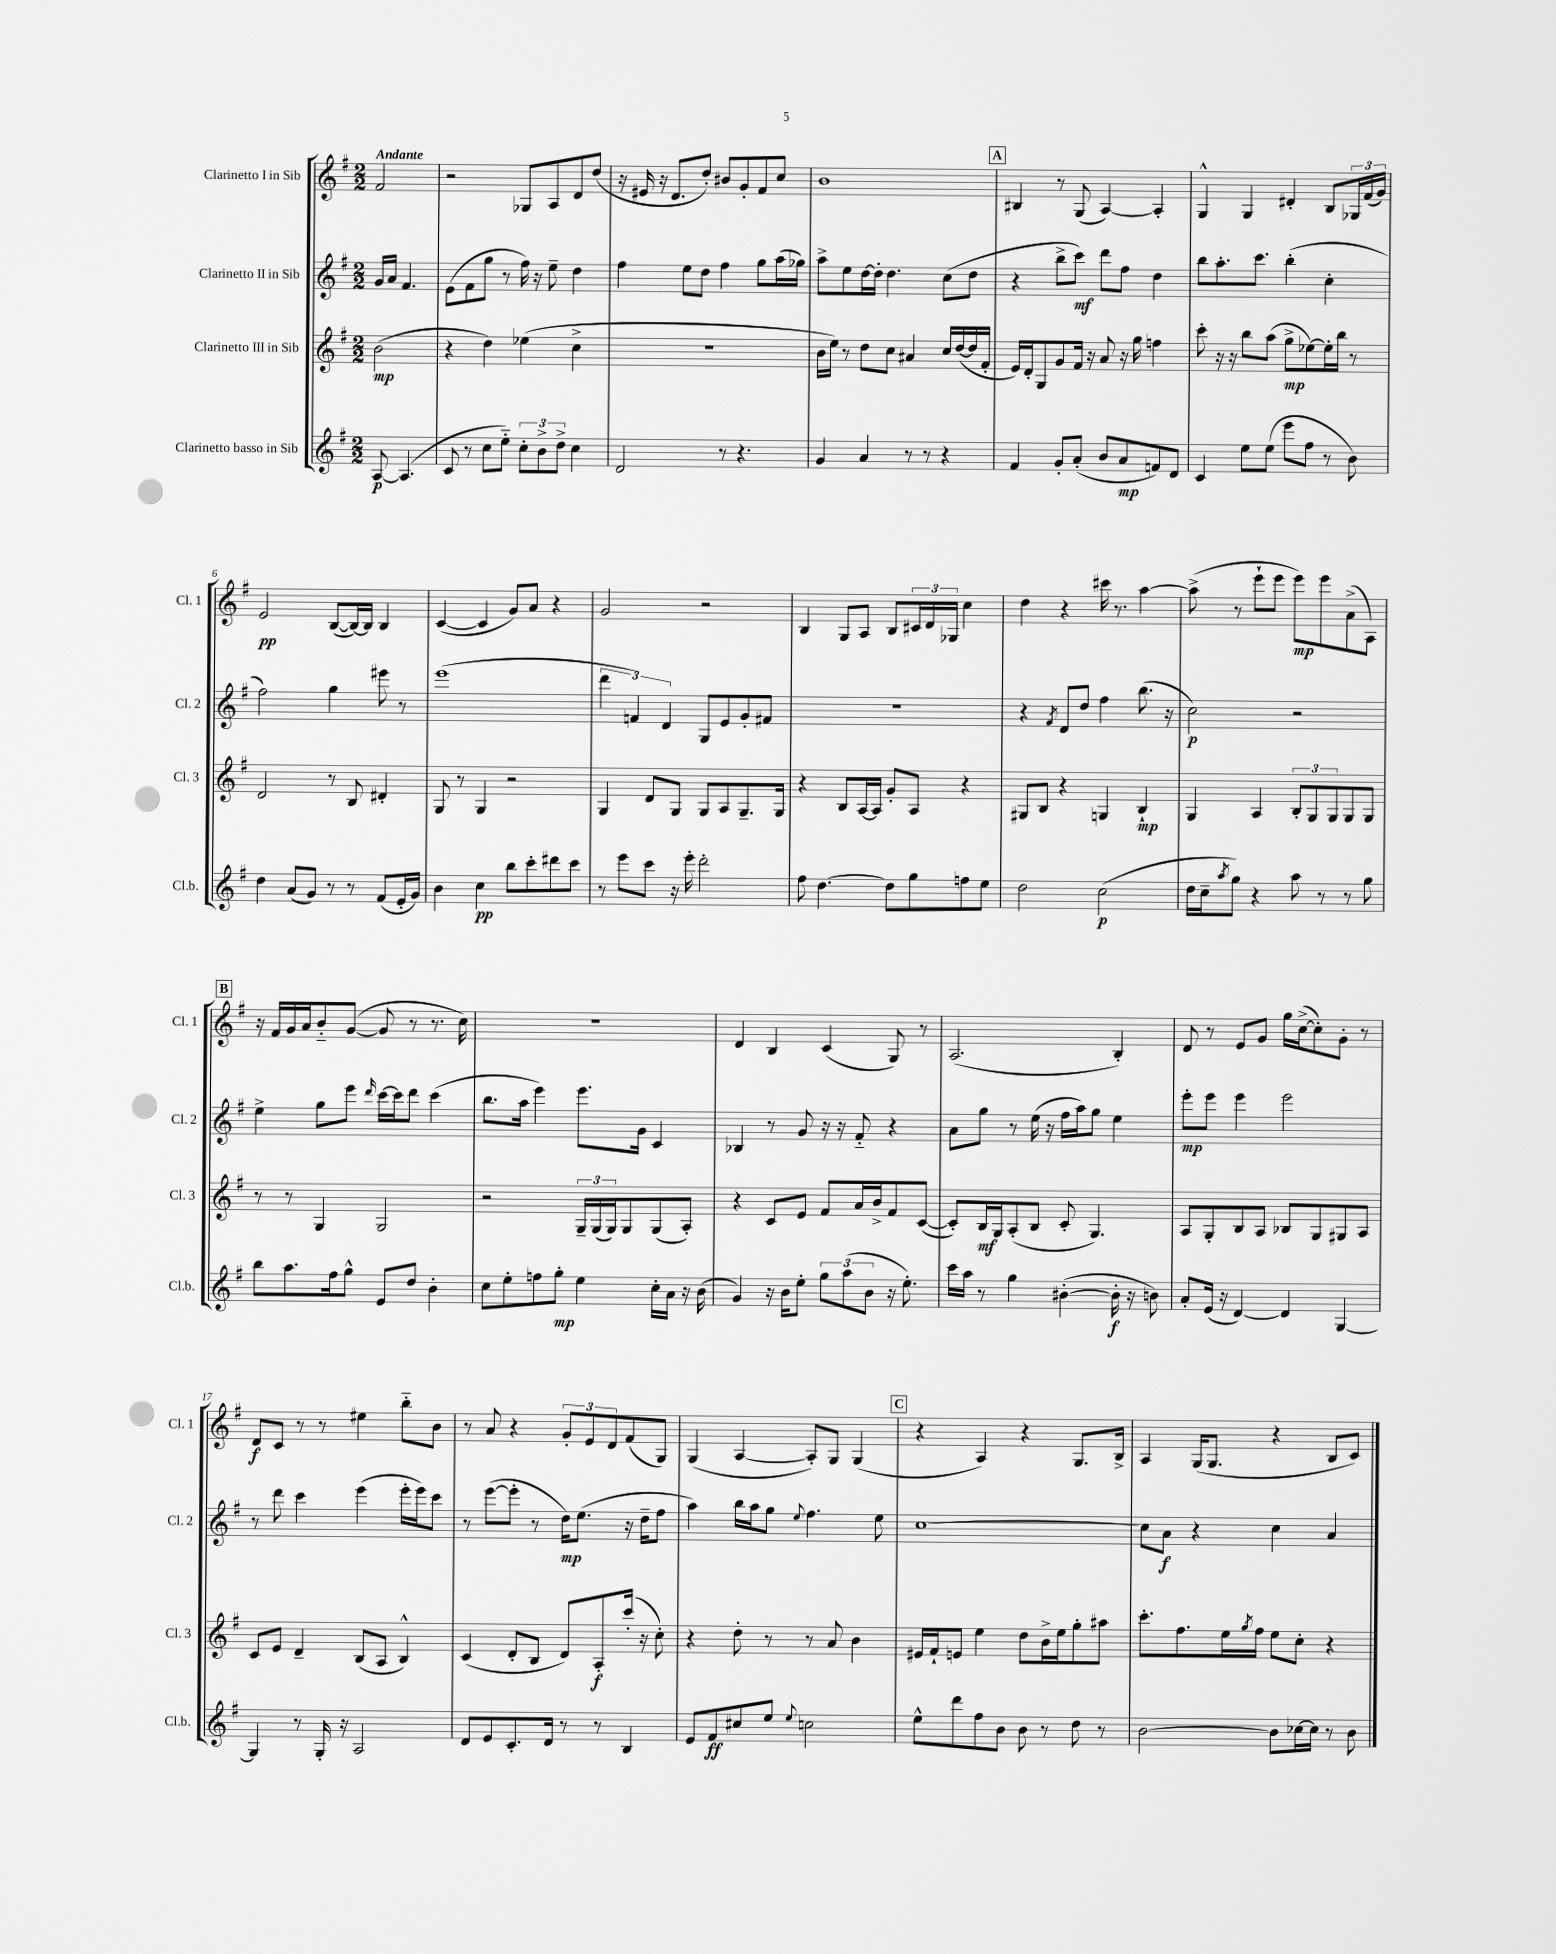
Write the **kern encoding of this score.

**kern	**kern	**kern	**kern
*staff4	*staff3	*staff2	*staff1
*clefG2	*clefG2	*clefG2	*clefG2
*k[f#]	*k[f#]	*k[f#]	*k[f#]
*M2/2	*M2/2	*M2/2	*M2/2
[8A/	(2b\	16g/LL	2f#/
.	.	16a/JJ	.
(4.A/]	.	4.f#/	.
=	=	=	=
8c/	4r	(8e\L	2r
8r	.	8f#\	.
8cc\L	4dd\)	8gg\J	.
8ee'~\J)	.	8r	.
12cc'\L	(4ee-\	16ff#\)	8G-/L
.	.	16r	.
12b^\	.	.	.
.	.	8ee~\	8A/
12dd^\J	.	.	.
4cc\	4cc^\	4dd\	8d/
.	.	.	(8dd/J
=	=	=	=
2d/	1r	4ff#\	16r
.	.	.	16e#/
.	.	.	16r
.	.	.	8.d/L
.	.	8ee\L	.
.	.	8dd\J	8dd'/J)
8r	.	4ff#\	8b#/L
4.r	.	.	8g'/
.	.	8gg\L	8f#/
.	.	(16aa\L	8cc/J
.	.	16gg-\JJ)	.
=	=	=	=
4g/	16b\LL	8aa^\L	1b
.	16ee\JJ)	.	.
.	8r	8ee\	.
4a/	8dd\L	[16dd\L	.
.	.	16dd'\]JJ	.
.	8cc\J	4.dd\	.
8r	4a#/	.	.
8r	.	.	.
4r	16cc/LL	(8cc\L	.
.	([16dd/	.	.
.	16dd/]	8dd\J	.
.	16f#'/JJ	.	.
=	=	=	=
4f#/	16e/LL)	4r	4B#/
.	16d'/J	.	.
.	8G/	.	.
8g'/L	8g/	8bb^\L	8r
(8a'/J	16f#/Jk	8ccc\J)	(8G/
.	16r	.	.
8b/L	8a/	8ddd\L	[4A/)
8a/	16r	8ff#\J	.
.	16gg\	.	.
8f/)	4ff\	4dd\	4A'/]
8d/J	.	.	.
=	=	=	=
4c/	8ccc'\	8bb\L	4G^^/
.	16r	8.aa'\	.
.	16r	.	.
8ee\L	8bb\L	.	4G/
.	.	8.ccc\J	.
(8ee\J	(8aa\J	.	.
8eee\L	8gg^\L	(4bb'\	4d#'/
8ff#\J	[8ee-\)	.	.
8r	16ee-'\]L	4cc'\	8B/L
.	16bb\JJ	.	.
8b\)	8r	.	24G-/L
.	.	.	(24f#/
.	.	.	24g/JJ)
=	=	=	=
4dd\	2d/	2ff#\)	2e/
(8a/L	.	.	.
8g/J)	.	.	.
8r	8r	4gg\	([8B/L
8r	8B/	.	16B/_L)
.	.	.	16B/]JJ
(8f#/L	4d#'/	8eee#\	4B/
16e'/L	.	8r	.
16g/JJ)	.	.	.
=	=	=	=
4b\	8G/	(1eee	([4c/
.	8r	.	.
4cc\	4G/	.	4c/]
8bb\L	2r	.	8g/L)
8ccc'\	.	.	8a/J
8ddd#\	.	.	4r
8ccc\J	.	.	.
=	=	=	=
8r	4G/	6ddd\	2g/
8eee\L	.	.	.
.	.	6f/)	.
8ccc\J	8d/L	.	.
.	.	6d/	.
16r	8G/J	.	.
16eee'\	.	.	.
2ddd'\	8G/L	8G/L	2r
.	8A/	8e/	.
.	8.G~/	8g'/	.
.	.	8f#/J	.
.	16G/Jk	.	.
=	=	=	=
8ff#\	4r	1r	4B/
[4.dd\	.	.	.
.	8B/L	.	8G/L
.	[16A/L	.	8A/J
.	16A/]JJ	.	.
8dd\]L	8g'/L	.	8B/L
8gg\	8A/J	.	24c#/L
.	.	.	24d/
.	.	.	24G-/JJ
8ff\	4r	.	4cc\
8ee\J	.	.	.
=	=	=	=
2dd\	8G#/L	4r	4dd\
.	8B/J	.	.
.	.	8qf#/	.
.	4r	8d/L	4r
.	.	8dd/J	.
(2cc\	4G/	4ff#\	16ccc#\
.	.	.	8.r
.	4B`/	(8.bb\	[4aa\
.	.	16r	.
=	=	=	=
16dd\LL	4G/	2cc\)	(8aa^\]
16cc~\J	.	.	.
8qaa/	.	.	.
8gg\J)	.	.	8r
4r	4A/	.	8eee`\L
.	.	.	8eee\J
8aa\	12B'/L	2r	8eee\L)
.	12G/	.	.
8r	.	.	8eee\
.	12G/	.	.
8r	8G/	.	(8a^\
8gg\	8G/J	.	8A\J)
=	=	=	=
8bb\L	8r	4ee^\	16r
.	.	.	16f#/LL
8.aa\	8r	.	16g/
.	.	.	16a/J
.	4G/	8gg\L	8b'~/
16ff#\k	.	.	.
8gg^^\J	.	8eee\J	([8g/J
.	.	16qqddd/	.
8e/L	2G/	[16ccc\LL	8g/]
.	.	16ccc\]J	.
8dd/J	.	8ddd\J	8r
4b'\	.	(4ccc\	8.r
.	.	.	16cc\)
=	=	=	=
8cc\L	2r	8.bb\L	1r
8ee'\	.	.	.
.	.	16aa\Jk	.
8ff\	.	4eee\)	.
8gg'\J	.	.	.
4ee\	24G~/LL	8.eee\L	.
.	(24G/	.	.
.	24G/J)	.	.
.	8G/	.	.
.	.	16g\Jk	.
16cc'\LL	(8G/	4c/	.
16a\JJ	.	.	.
16r	8A'/J)	.	.
(16b\	.	.	.
=	=	=	=
4g/)	4r	4B-/	4d/
16r	8c/L	8r	4B/
16b\LK	.	.	.
8ee'\J	8e/J	8g/	.
12gg\L	8f#/L	16r	(4c/
.	.	16r	.
(12aa\	.	.	.
.	16a/L	8f#'~/	.
12b\J	.	.	.
.	16b^/J	.	.
16r	8f#/	4r	8G/)
8.ee'\)	.	.	.
.	([8c/J	.	8r
=	=	=	=
16ccc\LL	8c'/]L)	8a\L	(2.A/
16aa\JJ	.	.	.
8r	16B/L	8gg\J	.
.	16G/J	.	.
4gg\	(8A'/	8r	.
.	8B/J	(16ee\	.
.	.	16r	.
([4b#'\	8c'/	16ff#\LL	.
.	.	16aa\J)	.
.	4.G/)	8gg\J	.
16b#'\]	.	4ee\	4B'/)
16r	.	.	.
8b\)	.	.	.
=	=	=	=
8a'/L	8A/L	8eee'\L	8d/
(16e/Jk	8G'/	8eee\J	8r
16r	.	.	.
[4d/)	8B/	4eee\	8e/L
.	8A/J	.	8g/J
4d/]	8B-/L	2eee\	16gg\LL
.	.	.	([16cc^\J
.	8G/	.	8cc'\])
[4G/	8G#/	.	8g'\J
.	8A/J	.	8r
=	=	=	=
4G/]	8c/L	8r	8d/L
.	8e/J	8ddd\	8c/J
8r	4d~/	4ccc\	8r
16G'/	.	.	8r
16r	.	.	.
2A/	(8B/L	(4eee\	4ee#\
.	8A/J	.	.
.	4B^^/)	16eee'\LL	8bb'~\L
.	.	16eee\J)	.
.	.	8ccc\J	8b\J
=	=	=	=
8d/L	(4c/	8r	8r
8e/	.	([8eee\L	8a/
8.c'/	8d'/L	8eee'\]J	4r
.	8B/J	8r	.
16d/Jk	.	.	.
8r	8d/L)	16dd\LK)	12g'/L
.	.	(8.ee\J	.
.	.	.	12e/
8r	8A'/	.	.
.	.	.	12d/
4B/	(16ccc'/Jk	16r	(8f#/
.	16r	16dd~\LK	.
.	8cc'\)	8ff#\J	8G/J)
=	=	=	=
8e/L	4r	4aa\)	(4G/
8f#/	.	.	.
8cc#/	8dd'\	16bb\LL	[4A/
.	.	16aa\J	.
8ee/J	8r	8gg\J	.
8qqee/	.	8qqee/	.
2cc\	8r	4.ff#\	8A'/]L)
.	8a/	.	8G/J
.	4b\	.	(4G/
.	.	8ee\	.
=	=	=	=
8ee^^\L	16e#/LL	[1cc	4r
.	16f#`/J	.	.
8ddd\	8e/J	.	.
8ff#\	4ee\	.	4A/)
8b\J	.	.	.
8b\	8dd\L	.	4r
8r	16b^\L	.	.
.	16ee\J	.	.
8dd\	8gg'\	.	8.G/L
8r	8aa#\J	.	.
.	.	.	16B^/Jk
=	=	=	=
[2b\	8.ccc'\L	8cc\]L	4A/
.	.	8a\J	.
.	8.ff#\	.	.
.	.	4r	(16G/LK
.	.	.	8.G/J
.	16ee\L	.	.
.	8qgg/	.	.
.	16ff#\JJ	.	.
8b\]L	8ee\L	4cc\	4r
[16cc-\L	8cc'\J	.	.
16cc-\]JJ	.	.	.
8r	4r	4a/	8B/L
8b\	.	.	8c/J)
==	==	==	==
*-	*-	*-	*-
